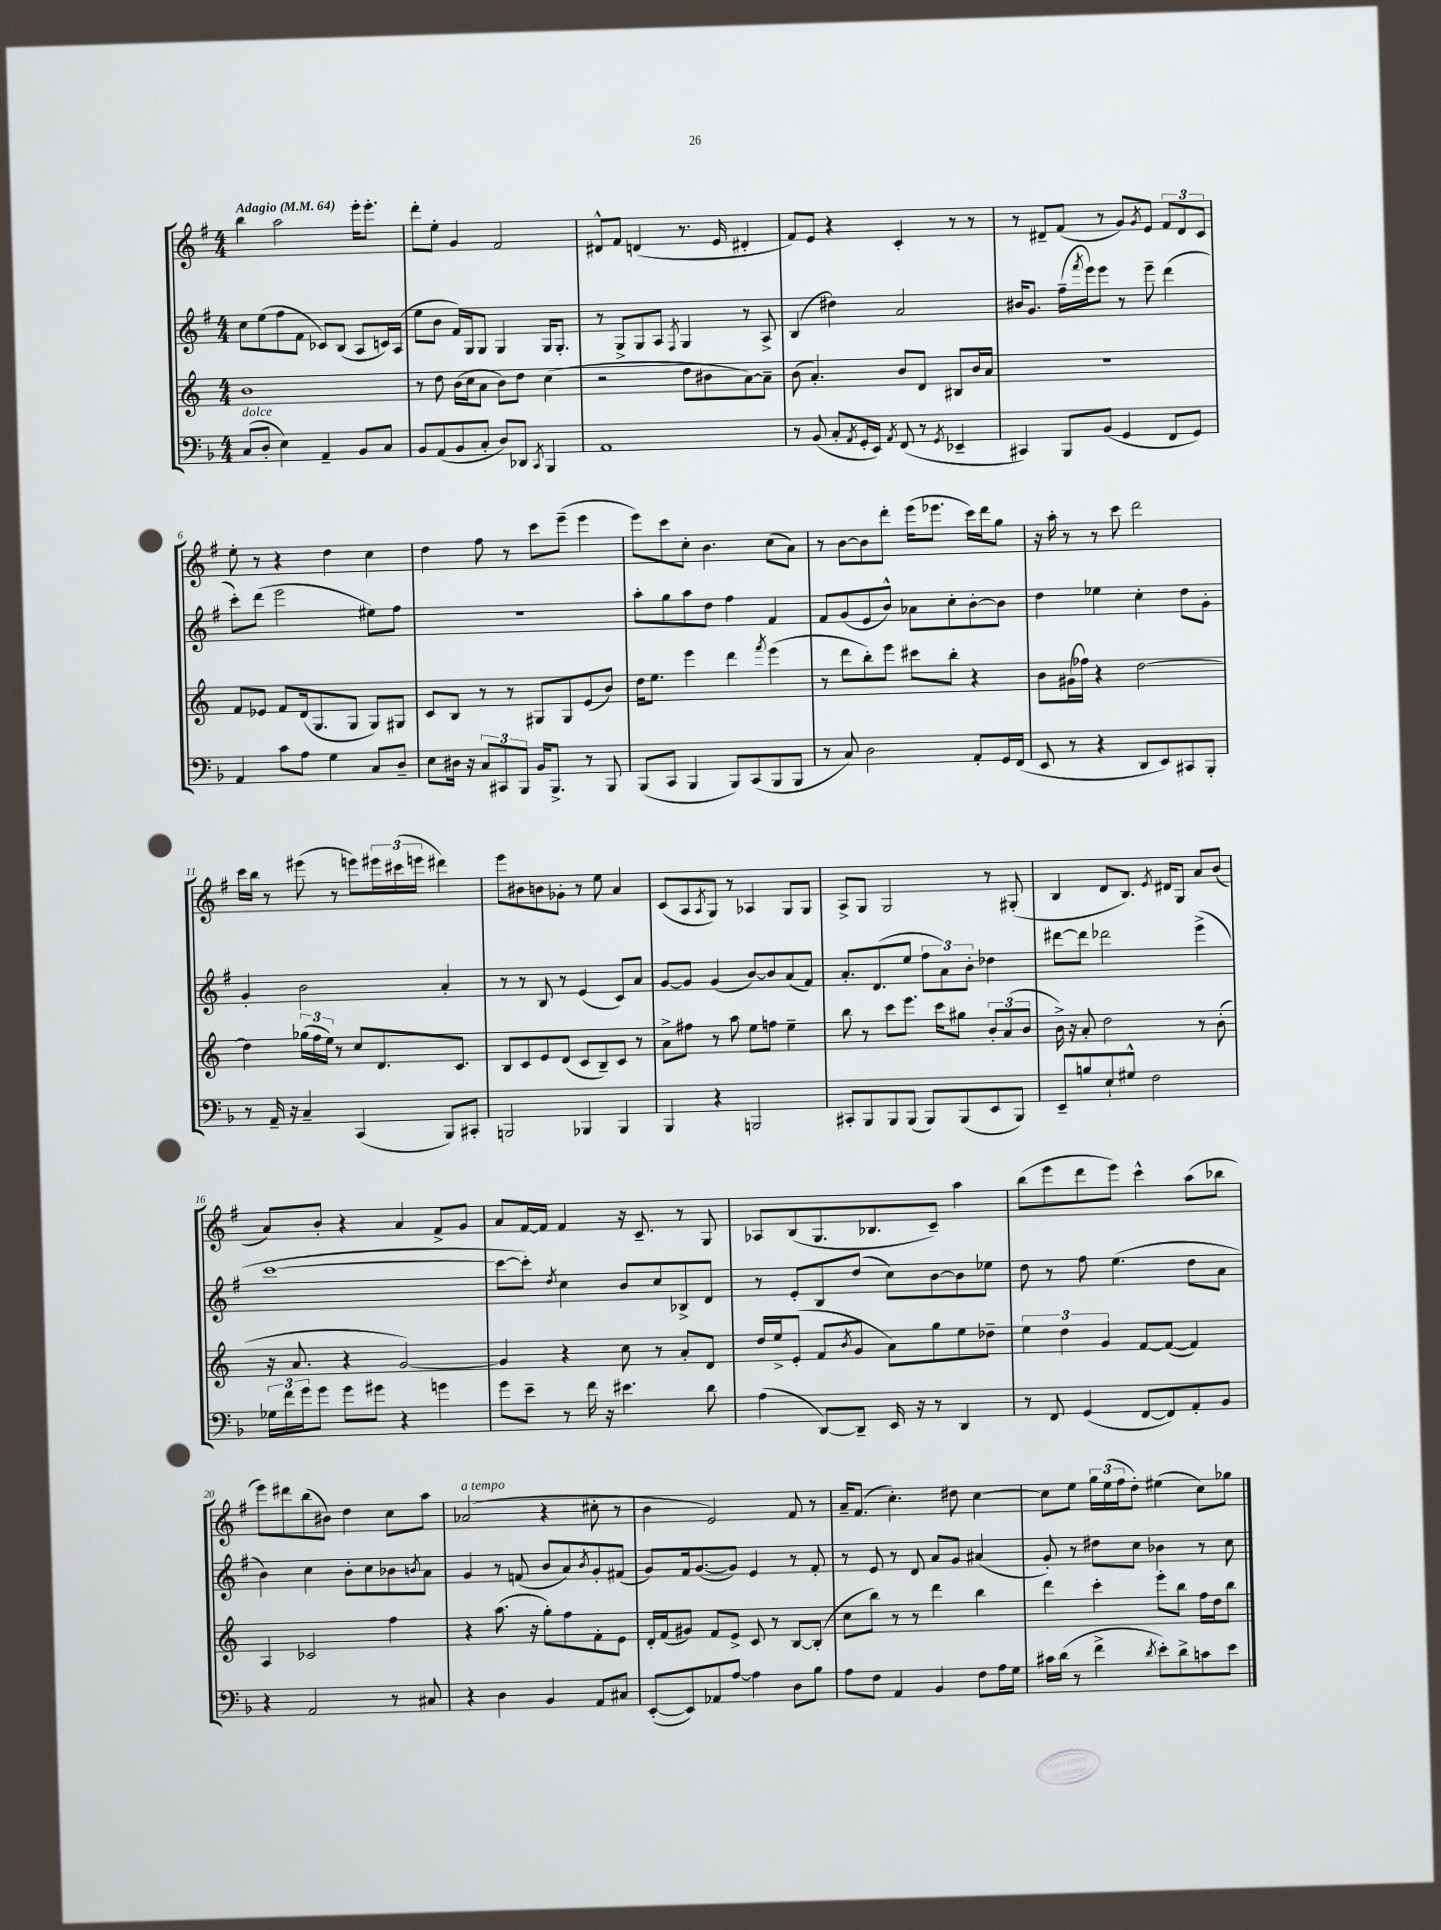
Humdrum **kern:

**kern	**kern	**kern	**kern
*part4	*part3	*part2	*part1
*staff4	*staff3	*staff2	*staff1
*clefF4	*clefG2	*clefG2	*clefG2
*k[b-]	*k[]	*k[f#]	*k[f#]
*M4/4	*M4/4	*M4/4	*M4/4
*MM64	*MM64	*MM64	*MM64
=1	=1	=1	=1
!	!	!	!LO:TX:a:B:t=Adagio
!LO:TX:a:i:t=dolce	!	!	!
(8C/L	1b	8cc\L	4bb\
8D'/J	.	(8ee\	.
4E\)	.	8ff#\	2aa\
.	.	8f#\J	.
4AA~/	.	8c-X/L)	.
.	.	(8B/J	.
8BB-/L	.	8A/L	16eee'\KL
.	.	.	8.eee'\J
8C/J	.	16cn/L)	.
.	.	(16A/JJ	.
=2	=2	=2	=2
8BB-/L	8r	8ee\L	8ddd'\L
(8AA/	8dd\	8b\J	8ee'\J
8BB-/	(16b\LL	16f#/LL)	4g/
.	16cc\J	16G/J	.
8C'/J	8a\J	8G/J	.
8D/L)	8b\L)	4G/	2f#/
8DD-X/J	8dd\J	.	.
8qCC/	.	.	.
4BBB-/	(4cc\	16G/KL	.
.	.	8.G'/J	.
=3	=3	=3	=3
1AA	2r	8r	8d#X^^/L
.	.	8G^/L	8f#/J
.	.	8G/	(4dn/
.	.	8A/J	.
.	.	8qF#/	.
.	8dd\L	4G/	8.r
.	8b#X\	.	.
.	.	.	16e/
.	[8a\)	8r	4d#X'/
.	8a~\J]	8A^/	.
=4	=4	=4	=4
8r	(8b\	(4B/	8f#/L)
(8BB-/	4.a'/)	.	8e/J
8C'/L	.	4dd#X\)	4r
8qAA/	.	.	.
16GG'/L	.	.	.
16EE/JJ)	.	.	.
8qAA/	.	.	.
(8FF/	8b/L	2a/	4c'/
8r	8d/J	.	.
8qGG/	.	.	.
4EE-X~/	8B#X/L	.	8r
.	16b/L	.	8r
.	16a/JJ	.	.
=5	=5	=5	=5
4CC#X/)	1r	16b#X/KL	8r
.	.	8.g/J	.
.	.	.	8d#X~/L
8BBB-/L	.	(16ff#~\LL	(8f#/J
.	.	8qfff#/	.
.	.	16eee\J)	.
(8BB-/J	.	8eee\J	8r
4GG/	.	8r	8g/L)
.	.	.	8qg/
.	.	8eee~\	8e/J
8FF/L	.	(4ddd\	12f#/L
.	.	.	12d#/
8GG/J)	.	.	.
.	.	.	12c/J
!!LO:LB:g=z
=6	=6	=6	=6
4AA/	8f/L	8ccc'\L)	8ee'\
.	8e-X/J	(8ddd\J	8r
8c\L	8f/L	2eee\	4r
8A\J	(16d/k	.	.
.	8.G/	.	.
4G\	.	.	4dd\
.	8G/J	.	.
8C/L	8G/L)	8ee#X\L)	4cc\
8D~/J	8G#X/J	8ff#\J	.
=7	=7	=7	=7
8E\L	8c/L	1r	4dd\
16D#X\Jk	8B/J	.	.
16r	.	.	.
12C/L	8r	.	8ff#\
12CC#X/	.	.	.
.	8r	.	8r
12BBB-/J	.	.	.
16BB-/KL	8G#X/L	.	8ccc\L
8.BBB-^/J	.	.	.
.	8G#/	.	(8eee~\J
8r	(8e/	.	4eee\
8BBB-/	8b/J)	.	.
=8	=8	=8	=8
(8BBB-/L	16dd\KL	8aa'\L	8eee\L)
.	8.ee\J	.	.
8CC/J	.	8gg\	8ccc\
4BBB-/	4eee\	8aa\	8cc'\J
.	.	8dd\J	4.b\
8BBB-/L)	4ddd\	4ff#\	.
(8CC/	.	.	.
.	8qfff/	.	.
8BBB-/	(4eee\	4f#/	(8cc\L
8BBB-/J	.	.	8a\J)
=9	=9	=9	=9
8r	8r	8f#/L	8r
8C/)	8ddd\L	(8g/	[8b\L
2D\	8bb'\)	8e/	8b\]
.	8eee\J	8b^^/J)	8ddd'\J
.	8ccc#X\L	8a-X\L	(16eee\KL
.	.	.	8.eee-X\J
.	8bb'\J	8cc'\	.
8AA'/L	4r	[8b'\	16ccc\LL)
.	.	.	16ddd\J
16GG/L	.	8b\J]	8gg\J
(16FF/JJ	.	.	.
=10	=10	=10	=10
8EE/	8b\L	4dd\	16r
.	.	.	16aa'\
8r	(16g#X\L	.	8r
.	16ff-X\JJ)	.	.
4r	4r	4ee-X\	8r
.	.	.	8ccc\
8DD/L	[2dd\	4cc'\	2ddd\
8EE/)	.	.	.
8CC#X/	.	8dd\L	.
8BBB-'/J	.	8g'\J	.
!!LO:LB:g=z
=11	=11	=11	=11
8r	4dd\]	4g'/	16ccc\LL
.	.	.	16bb\JJ
16AA~/	.	.	8r
16r	.	.	.
4C~/	(24gg-X\LL	2b\	(8eee#X\
.	24ff\	.	.
.	24ee\JJ)	.	.
.	8r	.	8r
(4CC/	8cc/L	.	8eeen\L)
.	8.d/	.	24eee#X\L
.	.	.	(24ccc#X\
.	.	.	24eeen\JJ
8BBB-/L)	.	4a'/	4ddd#X\)
.	8.c/J	.	.
8CC#X'/J	.	.	.
=12	=12	=12	=12
2BBBn/	8B/L	8r	8eee\L
.	8c/	8r	8b#X\
.	8e/	8B/	8bn\
.	(8d/J	8r	8g-X'\J
4BBB-X/	8c/L	(4e/	8r
.	8B~/)	.	8ee\
4BBB-/	8c/J	8c/L)	4a/
.	8r	8a/J	.
=13	=13	=13	=13
4BBB-/	8a^\L	[8g/L	(8c/L
.	8ff#X\J	8g/J]	8A/
.	.	.	8qA/
4r	8r	(4g/	8G/J)
.	8aa\	.	8r
2BBBn/	8ee\L	[8b/L)	4A-X/
.	8ffn\J	8b/]	.
.	4ee~\	(8a/	8G/L
.	.	8f#/J)	8G/J
=14	=14	=14	=14
8CC#X'/L	8bb\	8.a'/L	8A^/L
8BBB-/	8r	.	8G/J
.	.	(8.d/	.
8BBB-/	8ccc\L	.	2G/
(8BBB-/J	8.eee\J	8ee/J	.
8BBB-/L)	.	12ff#\L	.
.	16ccc\KL	.	.
.	.	12a\)	.
(8BBB-/	8gg#X\J	.	.
.	.	12b'\J	.
8EE/	12b'/L	4dd-X\	8r
.	(12a/	.	.
8BBB-/J)	.	.	(8G#X'/
.	12b/J	.	.
=15	=15	=15	=15
8EE~/L	16b^\)	[8ddd#X\L	4B/
.	16r	.	.
8Bn/	8a'/	8ddd#\J]	.
8E`/	2dd\	2ddd-X\	8d/L
8G#X^^/J	.	.	8.B/J)
2F\	.	.	.
.	.	.	8qe/
.	.	.	16d#X/KL
.	.	.	8G/J
.	8r	(4eee^\	8a/L
.	(8b'\	.	(8b/J
!!LO:LB:g=z
=16	=16	=16	=16
24G-X\LL	16r	[1ccc	8a/L)
24f\	.	.	.
.	8.a/	.	.
24g\J	.	.	.
8g\J	.	.	8b'/J
8g\L	4r	.	4r
8g#X\J	.	.	.
4r	[2g/)	.	4a/
4gn\	.	.	8f#^/L
.	.	.	8g/J
=17	=17	=17	=17
8g\L	4g/]	8ccc\L_	8a/L
8e~\J	.	8ccc'\J])	[16f#/L
.	.	.	16f#/JJ]
.	.	8qdd/	.
8r	4r	4cc\	4f#/
16f\	.	.	.
16r	.	.	.
4.e#X\	8cc\	8b/L	16r
.	.	.	8.c~/
.	8r	8cc/	.
.	8a'/L	8B-X^/	8r
8d\	8d/J	8d/J	8G/
=18	=18	=18	=18
(4A\	16dd/LL	8r	8A-X/L
.	16ee^/J	.	.
.	(8e'/J	8e'/L	(8B/
[8DD/L)	8f/L	8B/	8.G/
.	8qb/	.	.
8DD~/J]	8g/J	(8dd/J	.
.	.	.	8.B-X/
16EE/	8a\L)	8cc\L)	.
16r	.	.	.
8r	8gg\	[8b\	8c~/J)
4DD/	8ee\	8b\]	4aa\
.	8dd-X~\J	8ee-X\J	.
=19	=19	=19	=19
8r	6ee\	8dd\	(8bb\L
8FF/	.	8r	8eee\
.	6dd\	.	.
(4GG/	.	8ff#\	8ddd\
.	6g/	.	.
.	.	(4.ee\	8eee\J)
[8FF/L	[8f/L	.	4ccc^^\
8FF/])	(8f/J_	.	.
8AA'/	4f/])	8dd\L	(8aa\L
8BB-/J	.	8a\J	8bb-X\J
!!LO:LB:g=z
=20	=20	=20	=20
4r	4A/	4b\)	8eee\L)
.	.	.	8ddd#X\
2AA/	2c-X/	4cc\	(8bb\
.	.	.	8b#X\J)
.	.	8b'\L	4dd\
.	.	8cc\	.
8r	4ff\	8b-X\	8cc\L
.	.	8qbn/	.
8C#X/	.	8a\J	8aa\J
=21	=21	=21	=21
!	!	!	!LO:TX:a:i:t=a tempo
4r	4r	4g/	(2a-X/
4D\	(8.aa\	8r	.
.	.	(8fn/	.
.	16r	.	.
4BB-/	8gg'\L)	8b/L	4r
.	8ff\	8a/)	.
.	.	8qb/	.
8AA/L	8f'\	8g'/	8cc#X'\
8C#X/J	8e\J	(8f#X/J	8r
=22	=22	=22	=22
([8EE'/L	16d'/LL	8g/L)	4b\
.	(16f/J	.	.
8EE/])	8g#X/J)	16f#/k	.
.	.	([8.g/	.
8AA-X/	8f/L	.	2e/)
[8A/J	8e^/J	8g/J])	.
4A\]	8c/	4e/	.
.	8r	.	.
8D\L	[8B/L	8r	8f#/
8B-\J	(8B'/J]	8f#'/	8r
=23	=23	=23	=23
8A\L	8cc\L	8r	16a~/KL
.	.	.	(8.f#/J
8F\J	8bb\J)	8e/	.
4AA/	8r	8r	4.cc'\)
.	8r	8d/	.
4BB-/	4ddd\	8a/L	.
.	.	8g/J	8dd#X\
8F\L	4bb\	(4a#X/	[4cc\
16A\L	.	.	.
16G\JJ	.	.	.
=24	=24	=24	=24
16c#X\LL	4ddd\	8g'/)	8cc\L]
(16d\JJ	.	.	.
8r	.	8r	8ee\J
4f^\	4ccc'\	8dd#X\L	24gg\LL
.	.	.	(24ee\
.	.	.	24ff#\J
.	.	8cc\J	8dd'\J)
8qd/	.	.	.
8e'\L)	8eee'\L	4b-X\	(4ee#X\
8d^\	8bb\J	.	.
8cn\	16ff\LL	8r	8cc\L)
.	16dd\J	.	.
8e\J	8bb\J	8cc\	8gg-X\J
==	==	==	==
*-	*-	*-	*-
